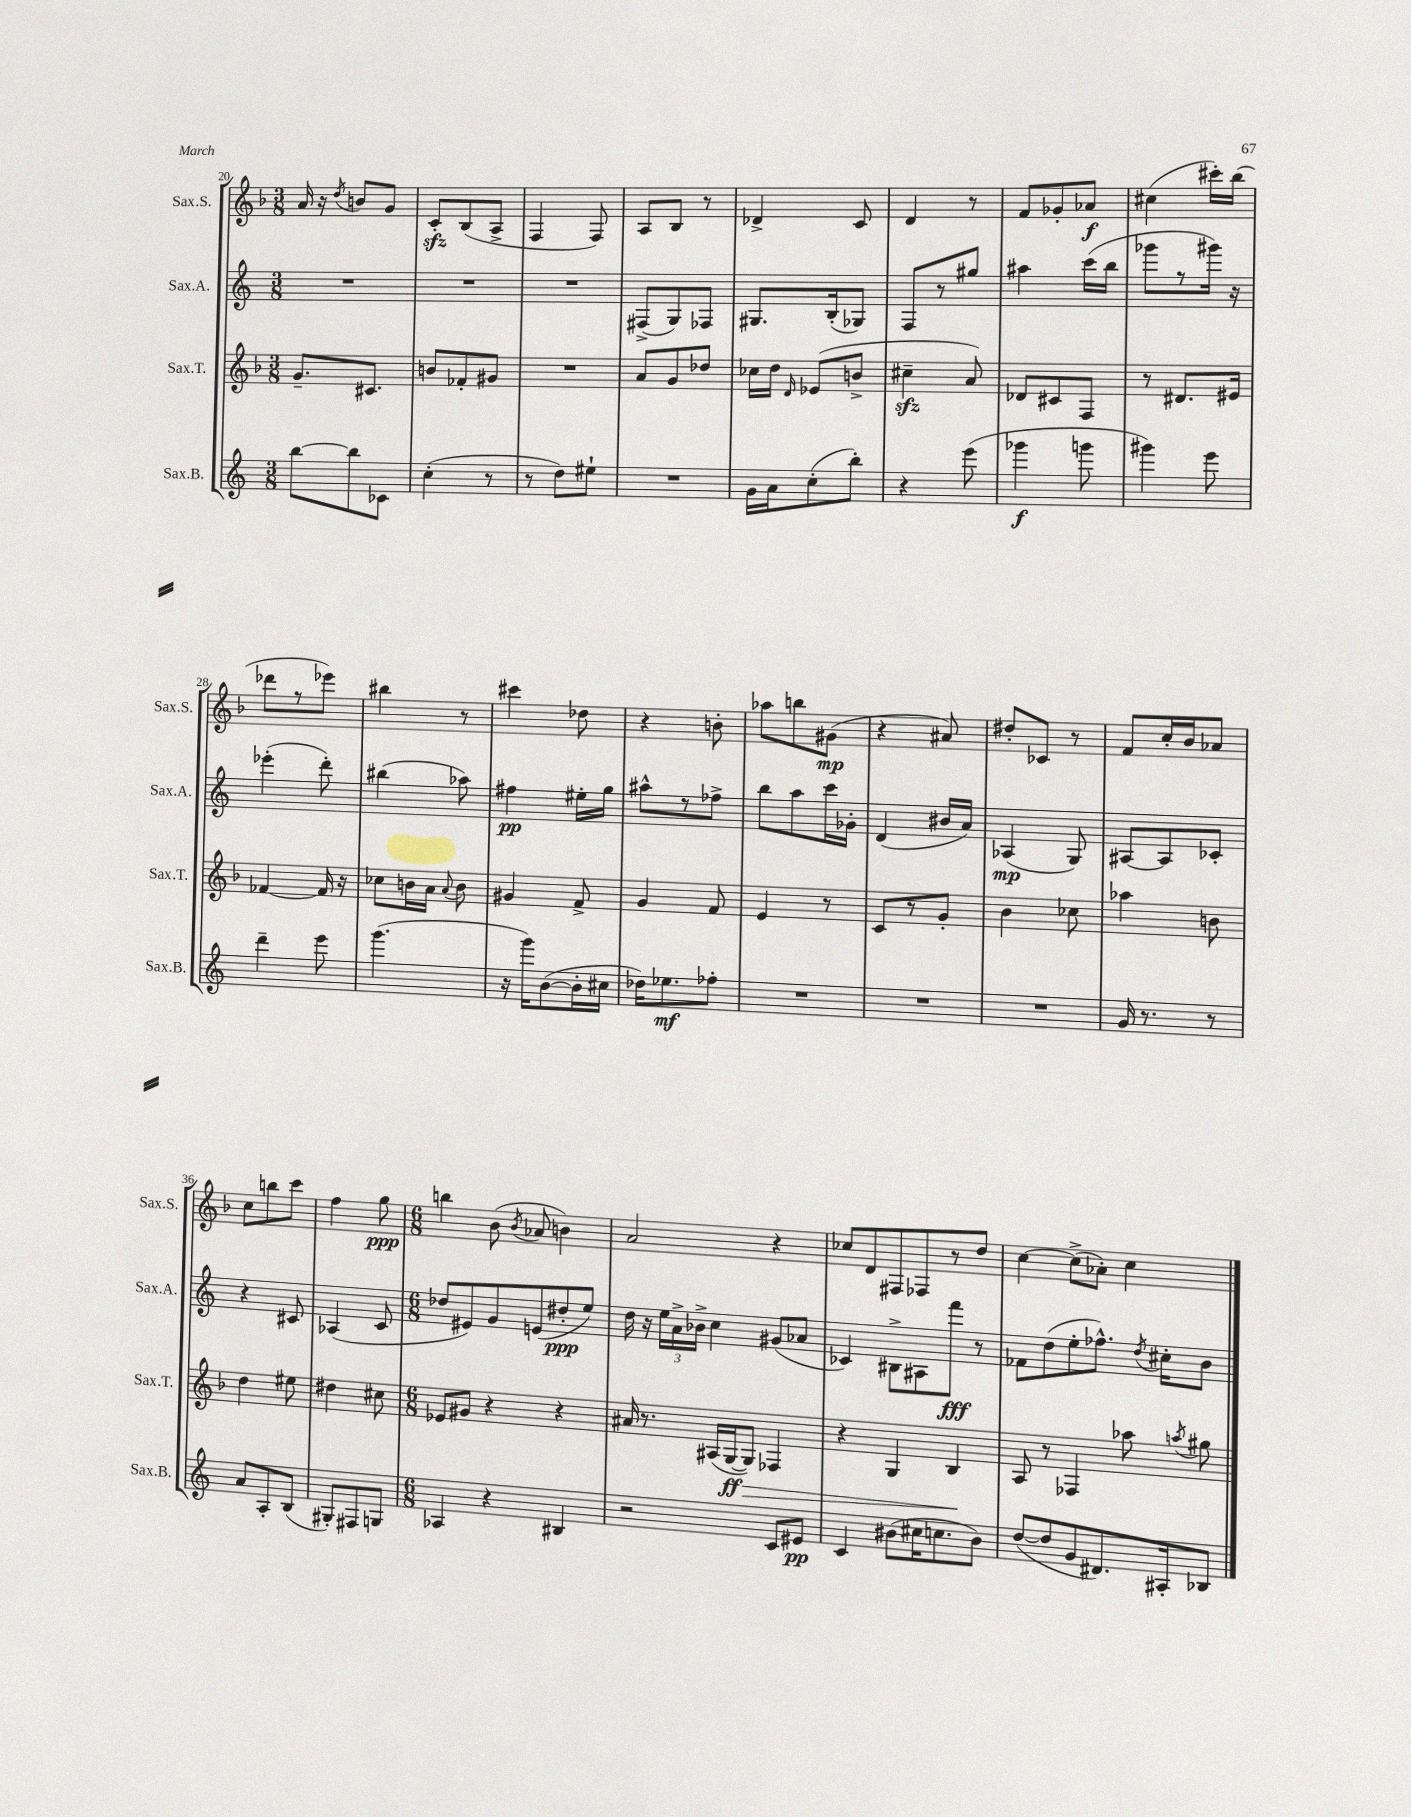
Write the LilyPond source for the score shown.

<<
\new StaffGroup <<
\new Staff = "s0" \with { instrumentName = "Sax.S." shortInstrumentName = "Sax.S." } {
    \clef treble \key f \major \numericTimeSignature \time 3/8
    \autoBeamOff a'16 r16 \acciaccatura { d''8 } b'8[ g'8] |
    c'8[-.\sfz bes8( a8]-> |
    f4 f8) |
    a8[ bes8] r8 |
    des'4-> c'8 |
    d'4 r8 |
    f'8[ ges'8-. aes'8]\f |
    cis''4( cis'''16[-.) bes''16]( |
    des'''8[ r8 ees'''8]) |
    bis''4 r8 |
    cis'''4 des''8 |
    r4 b'8-. |
    aes''8[ b''8 gis'8]\mp( |
    r4 ais'8) |
    dis''8[-. ces'8] r8 |
    f'8[ c''16-. bes'16 aes'8] |
    c''8[ b''8 c'''8] |
    f''4 g''8\ppp |
    \numericTimeSignature \time 6/8 b''4 bes'8( \acciaccatura { bes'8 } aes'8 b'4) |
    a'2 r4 |
    ces''8[ d'8 fis8 fes8 r8 d''8] |
    c''4~ c''8[->( aes'8]-.) c''4 \bar "|." |
}
\new Staff = "s1" \with { instrumentName = "Sax.A." shortInstrumentName = "Sax.A." } {
    \clef treble \key c \major \numericTimeSignature \time 3/8
    \autoBeamOff R4. |
    R4. |
    R4. |
    fis8[->( g8) fes8] |
    gis8.[ b16-.( ges8]) |
    f8[ r8 gis''8] |
    ais''4 c'''16[( b''16] |
    ges'''8[ r8 gis'''16]) r16 |
    ees'''4-.( d'''8-.) |
    bis''4( aes''8) |
    fis''4\pp eis''16[-. g''16] |
    ais''8[-^ r8 fes''8]-> |
    b''8[ a''8 c'''16 ges'16]-. |
    d'4( bis'16[ a'16]) |
    aes4\mp( g8) |
    ais8[~ ais8 ces'8]-. |
    r4 cis'8 |
    aes4( c'8 |
    \numericTimeSignature \time 6/8 des''8[ eis'8) g'8 e'8( dis''8-.\ppp e''8]) |
    d''16 r16 \tuplet 3/2 { e''16[ a'16-> bes'16]-> } c''4 gis'8[( aes'8] |
    ces'4) bis8[-> ais8 f'''8]\fff r8 |
    fes'8[ d''8( e''8-. fes''8.]-^) \acciaccatura { d''8 } cis''16[-. b'8] \bar "|." |
}
\new Staff = "s2" \with { instrumentName = "Sax.T." shortInstrumentName = "Sax.T." } {
    \clef treble \key f \major \numericTimeSignature \time 3/8
    \autoBeamOff g'8.[-- cis'8.] |
    b'8[ fes'8-. gis'8] |
    R4. |
    a'8[ g'8 des''8] |
    ces''16[ d''16] \grace { d'16 } ees'8[( b'8]-> |
    cis''4--\sfz a'8) |
    des'8[ cis'8 f8] |
    r8 dis'8.[ eis'16] |
    fes'4~ fes'16 r16 |
    ces''8[ b'16 a'16] \appoggiatura { a'8 } b'8 |
    gis'4 f'8-> |
    g'4 f'8 |
    e'4 r8 |
    c'8[ r8 g'8]-. |
    bes'4 ces''8 |
    aes''4 b'8 |
    d''4 eis''8 |
    dis''4 cis''8 |
    \numericTimeSignature \time 6/8 ees'8[ gis'8] r4 r4 |
    ais'16 r8. ais16[( g16~\ff g8]\>) fes4 |
    r4 g4 bes4\! |
    a8 r8 fes4 aes''8 \acciaccatura { a''8 } gis''8 \bar "|." |
}
\new Staff = "s3" \with { instrumentName = "Sax.B." shortInstrumentName = "Sax.B." } {
    \clef treble \key c \major \numericTimeSignature \time 3/8
    \autoBeamOff b''8[~ b''8 ces'8] |
    c''4-.( r8 |
    r8 d''8[) eis''8]-! |
    R4. |
    g'16[ a'16 c''8-.( b''8]-.) |
    r4 e'''8( |
    ges'''4\f g'''8 |
    gis'''4) e'''8 |
    d'''4-- e'''8 |
    g'''4.( |
    r16 g'''16[) b'8~( b'16-. cis''16] |
    des''16[) ees''8.\mf fes''8]-. |
    R4. |
    R4. |
    R4. |
    g'16 r8. r8 |
    a'8[ a8-. b8]( |
    gis8[-.) fis8 g8] |
    \numericTimeSignature \time 6/8 aes4 r4 bis4 |
    r2 c'8[ eis'8]\pp |
    c'4 bis'8[( cis''16 c''8. bis'8]) |
    d''8[~( d''8 g'8 dis'8.) ais16-. bes8] \bar "|." |
}
>>
>>
\layout { \context { \Score currentBarNumber = #20 } }
